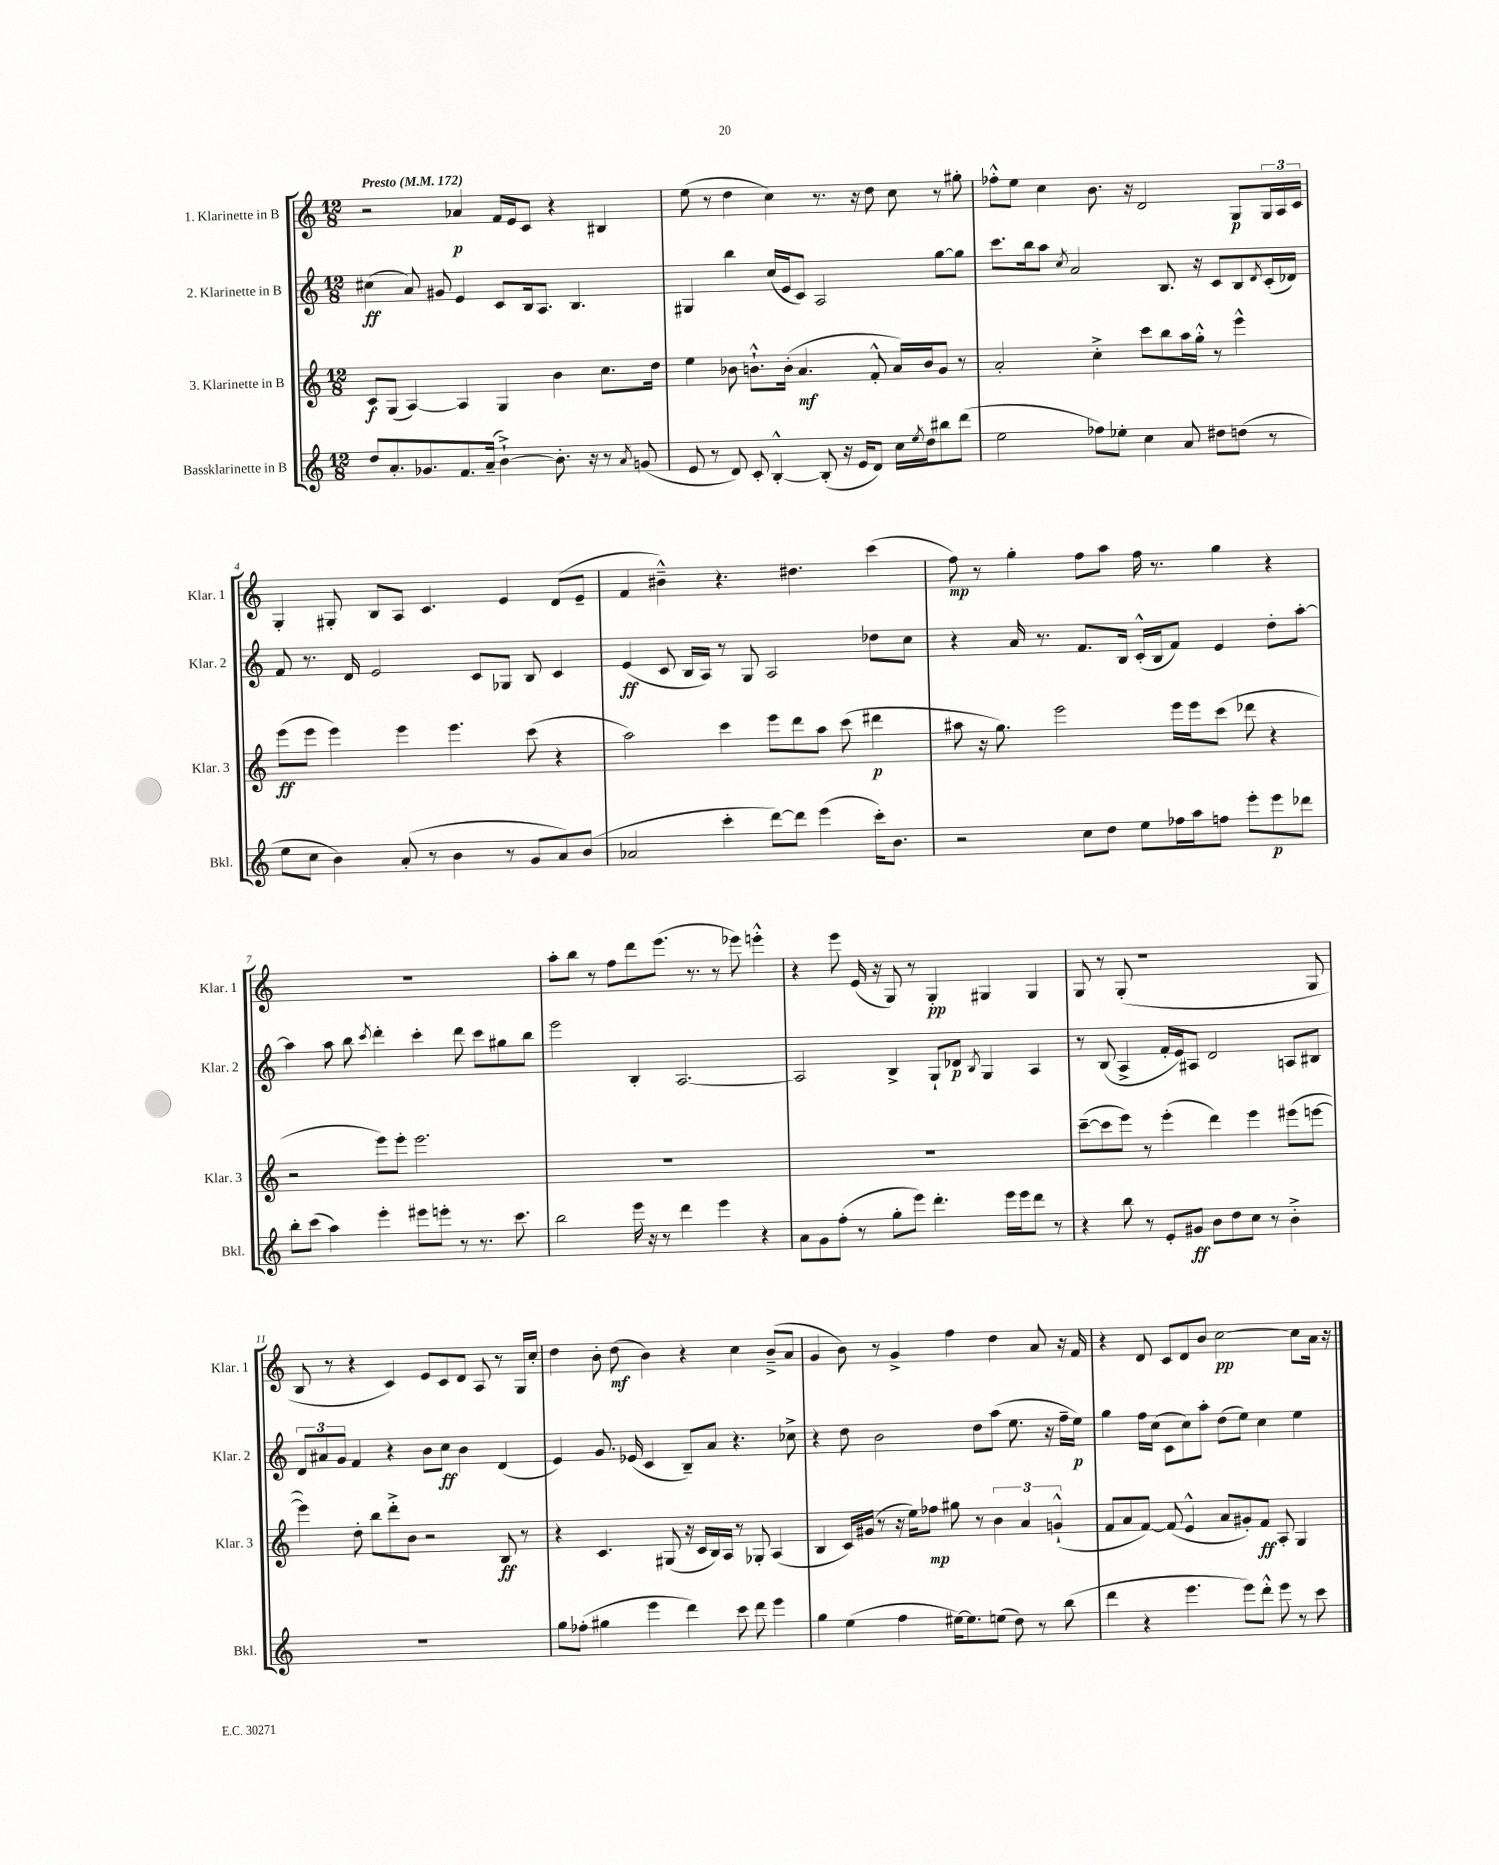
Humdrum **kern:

**kern	**dynam	**kern	**dynam	**kern	**dynam	**kern	**dynam
*part4	*part4	*part3	*part3	*part2	*part2	*part1	*part1
*staff4	*staff4	*staff3	*staff3	*staff2	*staff2	*staff1	*staff1
*I"Bassklarinette in B	*	*I"3. Klarinette in B	*	*I"2. Klarinette in B	*	*I"1. Klarinette in B	*
*I'Bkl.	*	*I'Klar. 3	*	*I'Klar. 2	*	*I'Klar. 1	*
*clefG2	*	*clefG2	*	*clefG2	*	*clefG2	*
*k[]	*	*k[]	*	*k[]	*	*k[]	*
*M12/8	*	*M12/8	*	*M12/8	*	*M12/8	*
*MM172	*	*MM172	*	*MM172	*	*MM172	*
=1	=1	=1	=1	=1	=1	=1	=1
!	!	!	!	!	!	!LO:TX:a:B:t=Presto	!
8dd/L	.	8c/L	f	(4cc#X\	ff	2r	.
8.a'/	.	(8G/J	.	.	.	.	.
.	.	[4A/)	.	8a/)	.	.	.
8.g-X/	.	.	.	.	.	.	.
.	.	.	.	8g#X/	.	.	.
8.f/	.	4A/]	.	4e/	.	4a-X/	p
(16a~/Jk	.	.	.	.	.	.	.
[4b`^\)	.	4G/	.	8c/L	.	16f/LL	.
.	.	.	.	.	.	16e/J	.
.	.	.	.	16B/k	.	8c/J	.
.	.	.	.	8.A/J	.	.	.
8.b'\]	.	4b\	.	.	.	4r	.
.	.	.	.	4.B/	.	.	.
16r	.	.	.	.	.	.	.
8r	.	8.cc\L	.	.	.	4B#X/	.
8qa/	.	.	.	.	.	.	.
(8gn/	.	.	.	.	.	.	.
.	.	16dd\Jk	.	.	.	.	.
=2	=2	=2	=2	=2	=2	=2	=2
8e/	.	4ee\	.	4G#X/	.	(8ee\	.
8r	.	.	.	.	.	8r	.
8d/)	.	8b-X\	.	4bb\	.	4dd\	.
8c'/	.	8.bn`^^\L	.	.	.	.	.
[4B'^^/	.	.	.	(16cc/LL	.	4cc\)	.
.	.	(16b'\Jk	.	16e/J	.	.	.
.	.	4.a/	mf	8c/J)	.	.	.
(8B'/]	.	.	.	2A/	.	8.r	.
16r	.	.	.	.	.	.	.
16e/KL	.	.	.	.	.	16r	.
8d/J)	.	8f'^^/	.	.	.	8dd\	.
16cc\LL	.	16a/LL)	.	.	.	8cc\	.
8qee/	.	.	.	.	.	.	.
16dd\J	.	16b/J	.	.	.	.	.
8bb#X\	.	8g/J	.	[8gg\L	.	8r	.
(8ddd\J	.	8r	.	8gg\J]	.	8gg#X'\	.
=3	=3	=3	=3	=3	=3	=3	=3
2ee\	.	2a'/	.	8.ccc\L	.	8ff-X'^^\L	.
.	.	.	.	.	.	8ee\J	.
.	.	.	.	16bb\k	.	.	.
.	.	.	.	8aa\J	.	4cc\	.
.	.	.	.	8qcc/	.	.	.
.	.	.	.	2a/	.	.	.
8ff-X\L)	.	4cc'^\	.	.	.	8.b\	.
8ee-X'\J	.	.	.	.	.	.	.
.	.	.	.	.	.	16r	.
4cc\	.	8ccc\L	.	.	.	2d/	.
.	.	8bb\	.	8.B/	.	.	.
8a/	.	16aa\L	.	.	.	.	.
.	.	16gg'^^\JJ	.	16r	.	.	.
8dd#X\L	.	8r	.	8c/L	.	.	.
(8ddn\J	.	4eee^^\	.	8B/	.	8G/L	p
.	.	.	.	8qd/	.	.	.
8r	.	.	.	(16c'/L	.	24G/L	.
.	.	.	.	.	.	24A/	.
.	.	.	.	16d-X/JJ)	.	.	.
.	.	.	.	.	.	24c/JJ	.
!!LO:LB:g=z
=4	=4	=4	=4	=4	=4	=4	=4
8ee\L	.	(8eee\L	ff	8f/	.	4G'/	.
8cc\J	.	8eee\J	.	8.r	.	.	.
4b\)	.	4eee\)	.	.	.	8G#X'/	.
.	.	.	.	16d/	.	.	.
.	.	.	.	2e/	.	8B/L	.
(8a'/	.	4eee\	.	.	.	8A/J	.
8r	.	.	.	.	.	4.c/	.
4b\	.	4.eee\	.	.	.	.	.
.	.	.	.	8c/L	.	.	.
8r	.	.	.	8G-X/J	.	4e/	.
8g/L	.	(8ccc\	.	8B/	.	.	.
8a/)	.	4r	.	4c/	.	(8d/L	.
(8b/J	.	.	.	.	.	8e~/J	.
=5	=5	=5	=5	=5	=5	=5	=5
2a-X/	.	2aa\)	.	(4e/	ff	4f/	.
.	.	.	.	8c/	.	4b#X~^^\)	.
.	.	.	.	16B/LL	.	.	.
.	.	.	.	16A/JJ)	.	.	.
4ccc'\	.	4ccc\	.	8r	.	4.r	.
.	.	.	.	8G/	.	.	.
[8ddd\L)	.	8eee\L	.	2A/	.	.	.
8ddd\J]	.	8ddd\	.	.	.	4.dd#X\	.
(4eee\	.	8aa\J	.	.	.	.	.
.	.	(8ccc\	.	.	.	.	.
16ccc'\KL)	.	4ddd#X\	p	8dd-X\L	.	(4ccc\	.
8.b\J	.	.	.	.	.	.	.
.	.	.	.	8cc\J	.	.	.
=6	=6	=6	=6	=6	=6	=6	=6
2r	.	8aa#X\	.	4r	.	8ff\)	mp
.	.	16r	.	.	.	8r	.
.	.	8.gg\)	.	.	.	.	.
.	.	.	.	16a/	.	4gg'\	.
.	.	.	.	8.r	.	.	.
.	.	2eee\	.	.	.	.	.
8cc\L	.	.	.	8.f/L	.	8ff\L	.
8dd\J	.	.	.	.	.	8aa\J	.
.	.	.	.	16B/Jk	.	.	.
8ee\L	.	.	.	(16c'^^/LL	.	16ff\	.
.	.	.	.	16B/J	.	8.r	.
16ff-X\L	.	16eee\LL	.	8f/J)	.	.	.
16aa\J	.	16eee\J	.	.	.	.	.
8ffn\J	.	(8ccc\J	.	4e/	.	4gg\	.
8eee'\L	.	8ddd-X\	.	.	.	.	.
8eee\	p	4r	.	8dd'\L	.	4r	.
8ddd-X\J	.	.	.	[8aa'\J	.	.	.
!!LO:LB:g=z
=7	=7	=7	=7	=7	=7	=7	=7
8bb'\L	.	2r	.	4aa\]	.	1.r	.
(8ccc\J	.	.	.	.	.	.	.
4aa\)	.	.	.	8aa\	.	.	.
.	.	.	.	8bb\	.	.	.
.	.	.	.	8qccc/	.	.	.
4eee'\	.	8eee\L)	.	4ddd'\	.	.	.
.	.	8eee'\J	.	.	.	.	.
8eee#X\L	.	2.eee\	.	4ccc'\	.	.	.
8eeen'\J	.	.	.	.	.	.	.
8r	.	.	.	8ddd\	.	.	.
8.r	.	.	.	8ccc\L	.	.	.
.	.	.	.	8gg#X\	.	.	.
8.ccc\	.	.	.	.	.	.	.
.	.	.	.	8bb\J	.	.	.
=8	=8	=8	=8	=8	=8	=8	=8
2bb\	.	1.r	.	2eee\	.	8aa'\L	.
.	.	.	.	.	.	8bb\J	.
.	.	.	.	.	.	8r	.
.	.	.	.	.	.	8ff\L	.
16eee\	.	.	.	4B'/	.	8ddd\	.
16r	.	.	.	.	.	.	.
8r	.	.	.	.	.	(8.eee\J	.
4ddd\	.	.	.	[2.A/	.	.	.
.	.	.	.	.	.	8.r	.
4eee\	.	.	.	.	.	8r	.
.	.	.	.	.	.	8eee-X\)	.
4r	.	.	.	.	.	4eeen'^^\	.
=9	=9	=9	=9	=9	=9	=9	=9
8a\L	.	1.r	.	2A/]	.	4r	.
8g\	.	.	.	.	.	.	.
(8ff'\J	.	.	.	.	.	8eee\	.
8r	.	.	.	.	.	(16e/	.
.	.	.	.	.	.	16r	.
8gg'\L	.	.	.	4B^/	.	8G/)	.
8eee\J)	.	.	.	.	.	8r	.
4.ddd'\	.	.	.	8G`/L	.	4G'/	pp
.	.	.	.	8d-X/J	p	.	.
.	.	.	.	8qB/	.	.	.
.	.	.	.	4G/	.	4G#X/	.
16eee\LL	.	.	.	.	.	.	.
16eee\J	.	.	.	.	.	.	.
8ddd\J	.	.	.	4A/	.	4G#/	.
8r	.	.	.	.	.	.	.
=10	=10	=10	=10	=10	=10	=10	=10
4r	.	([8ccc~\L	.	8r	.	8G/	.
.	.	8ccc\]	.	(8B/	.	8r	.
8bb\	.	8eee\J)	.	4A^/	.	(8G'/	.
8r	.	8r	.	.	.	1r	.
8e'/L	.	(4eee'\	.	16f'/LL	.	.	.
.	.	.	.	16e/J)	.	.	.
8g#X/J	ff	.	.	8A#X/J	.	.	.
8b\L	.	4ddd\)	.	2d/	.	.	.
8dd\	.	.	.	.	.	.	.
8cc\J	.	4eee\	.	.	.	.	.
8r	.	.	.	.	.	.	.
4b'^\	.	(8eee#X\L	.	8An/L	.	.	.
.	.	[8eeen\J	.	8B#X/J	.	8G/	.
!!LO:LB:g=z
=11	=11	=11	=11	=11	=11	=11	=11
1.r	.	4eee\])	.	12d/L	.	8B/	.
.	.	.	.	12a#X/	.	.	.
.	.	.	.	.	.	8r	.
.	.	.	.	12g/J	.	.	.
.	.	8dd'\	.	4f/	.	4r	.
.	.	8bb\L	.	.	.	.	.
.	.	8ddd'^\	.	4r	.	4c/)	.
.	.	8b\J	.	.	.	.	.
.	.	2r	.	8b\L	.	8e/L	.
.	.	.	.	8cc\J	ff	8c/	.
.	.	.	.	4b\	.	8d/J	.
.	.	.	.	.	.	8A/	.
.	.	8B/	ff	(4d/	.	8r	.
.	.	8r	.	.	.	16G/LL	.
.	.	.	.	.	.	16cc'/JJ	.
=12	=12	=12	=12	=12	=12	=12	=12
8gg\L	.	4r	.	4e/)	.	4dd\	.
(8ff-X'\J	.	.	.	.	.	.	.
4gg#X\	.	4.c/	.	8.g/	.	8b'\	.
.	.	.	.	.	.	(8dd\	mf
.	.	.	.	(16e-X/	.	.	.
4eee\	.	.	.	4c/	.	4b\)	.
.	.	(8G#X/	.	.	.	.	.
4ddd\)	.	16r	.	8B~/L)	.	4r	.
.	.	16c/LL	.	.	.	.	.
.	.	16B/)	.	8a/J	.	.	.
.	.	16A/JJ	.	.	.	.	.
8ccc\	.	8r	.	4.r	.	4cc\	.
8ddd\	.	8G-X'/	.	.	.	.	.
4eee\	.	(4A/	.	.	.	(8b~^/L	.
.	.	.	.	8cc-X^\	.	8a/J	.
=13	=13	=13	=13	=13	=13	=13	=13
4gg\	.	4B/	.	4r	.	4g/	.
(4ee\	.	16c/LL)	.	8dd\	.	8b\)	.
.	.	(16g#X/JJ	.	.	.	.	.
.	.	8r	.	2b\	.	8r	.
4ff\	.	16r	.	.	.	4g^/	.
.	.	16ee\KL)	.	.	.	.	.
.	.	8ff-X\J	mp	.	.	.	.
[16ee#X\KL)	.	8gg#X\	.	.	.	4ff\	.
8.ee#\]	.	.	.	.	.	.	.
.	.	8r	.	8dd\L	.	.	.
(8een\J	.	6b\	.	(8aa\J	.	4dd\	.
8dd\)	.	.	.	8.ee\	.	.	.
.	.	6a/	.	.	.	.	.
8r	.	.	.	.	.	8a/	.
.	.	.	.	16r	.	.	.
.	.	(6gn`^^/	.	.	.	.	.
(8bb\	.	.	.	16ff~\LL	.	16r	.
.	.	.	.	16ee\JJ)	p	16f/	.
=14	=14	=14	=14	=14	=14	=14	=14
4ddd\	.	8f/L	.	4gg\	.	4r	.
.	.	8a/	.	.	.	.	.
4r	.	[8f/J)	.	16ff\LL	.	8d/	.
.	.	.	.	(16cc\JJ	.	.	.
.	.	(8f/]	.	8c\L	.	8c/L	.
4.eee\	.	4e^^/	.	8cc\)	.	8d/	.
.	.	.	.	8aa'\J	.	8b/J	.
.	.	8a/L	.	(8dd\L	.	[2cc\	pp
8eee\L)	.	8g#X'/)	.	8ee\J)	.	.	.
8ddd'^^\J	.	8f/J	ff	4cc\	.	.	.
8eee\	.	8A'/	.	.	.	.	.
8r	.	4G/	.	4ee\	.	8cc\L]	.
8ccc\	.	.	.	.	.	16a\Jk	.
.	.	.	.	.	.	16r	.
==	==	==	==	==	==	==	==
*-	*-	*-	*-	*-	*-	*-	*-
